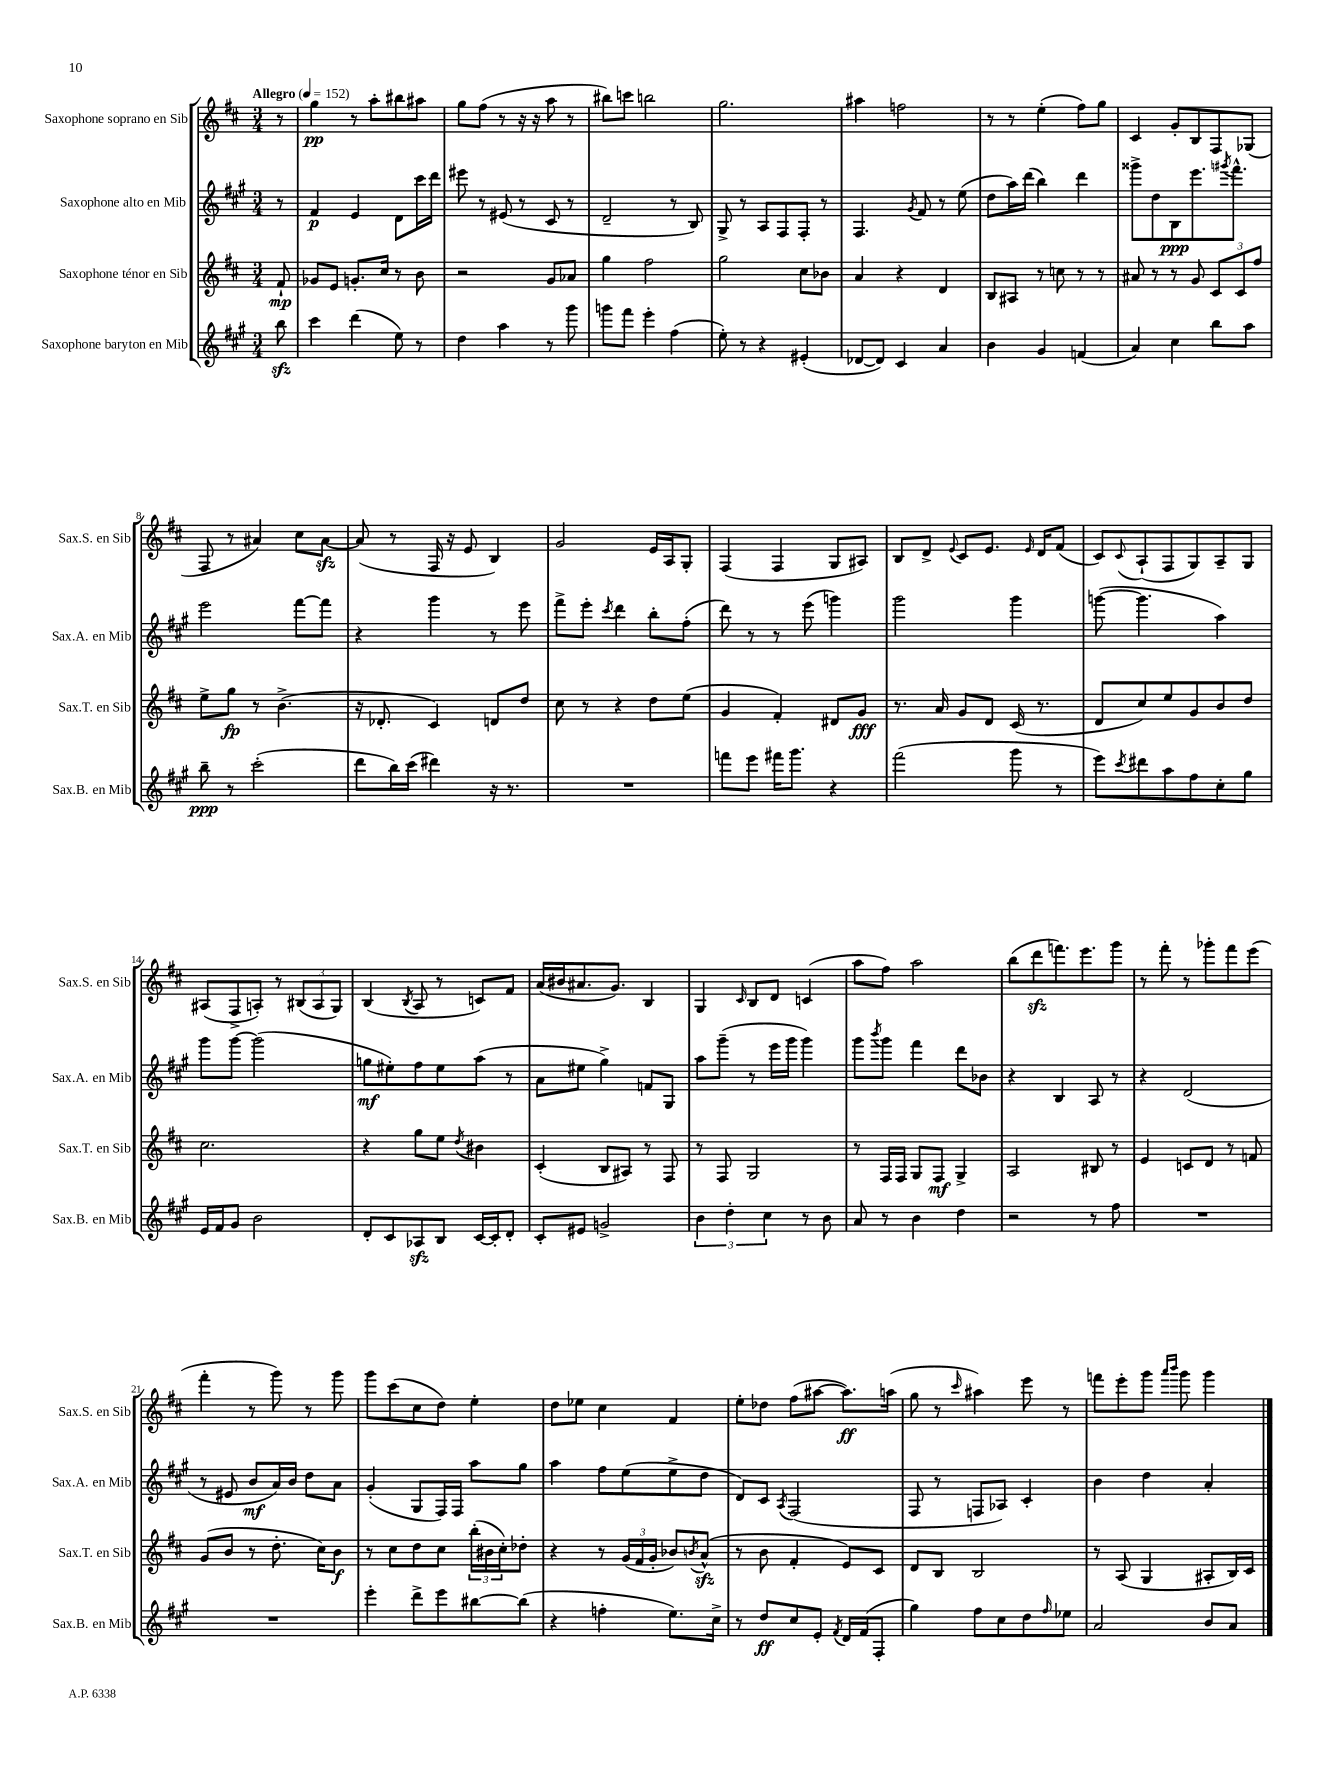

**kern	**kern	**kern	**kern
*staff4	*staff3	*staff2	*staff1
*clefG2	*clefG2	*clefG2	*clefG2
*k[f#c#g#]	*k[f#c#]	*k[f#c#g#]	*k[f#c#]
*M3/4	*M3/4	*M3/4	*M3/4
*MM152	*MM152	*MM152	*MM152
8bb	8f#`	8r	8r
=	=	=	=
4ccc#	8g-	4f#	4gg
.	8e	.	.
(4ddd	8.g'	4e	8r
.	.	.	8aa'
.	16cc#	.	.
8ee)	8r	8d	8bb#
8r	8b	16ccc#	8aa#
.	.	16ddd	.
=	=	=	=
4dd	2r	8eee#	8gg
.	.	8r	(8ff#
4aa	.	(8e#	8r
.	.	8r	16r
.	.	.	16r
8r	8g	8c#	8aa
8ggg#	8a-	8r	8r
=	=	=	=
8ggg	4gg	2d~	8bb#)
8fff#	.	.	8ccc
4eee'	2ff#	.	2bb
(4ff#	.	8r	.
.	.	8B)	.
=	=	=	=
8ee')	2gg	8G#^	2.gg
8r	.	8r	.
4r	.	8A	.
.	.	8F#	.
(4e#'	8cc#	8F#'	.
.	8b-	8r	.
=	=	=	=
[8d-	4a	4.F#	4aa#
8d-])	.	.	.
4c#	4r	.	2ff
.	.	8qg#	.
.	.	8f#	.
4a	4d	8r	.
.	.	(8ee	.
=	=	=	=
4b	8B	8dd	8r
.	8A#	16aa)	8r
.	.	(16ddd	.
4g#	8r	4bb)	(4ee'
.	8cc	.	.
(4f	8r	4ddd	8ff#)
.	8r	.	8gg
=	=	=	=
4a)	8a#	8ggg##^	4c#
.	8r	8dd	.
4cc#	8r	8B	8g'
.	8g	8.eee	8B
8bb	12c#	.	8F#
.	.	8qggg#	.
.	.	8.fff#^^	.
.	12c#	.	.
8aa	.	.	(8G-
.	12ff#	.	.
=	=	=	=
8bb~	8ee^	2eee	8F#
8r	8gg	.	8r
(2ccc#'	8r	.	4a#)
.	(4.b^	.	.
.	.	[8fff#	8cc#
.	.	8fff#]	[8a#
=	=	=	=
8ddd	16r	4r	(8a#]
.	8.d-'	.	.
16bb)	.	.	8r
(16ccc#	.	.	.
4ddd#)	4c#)	4ggg#	16F#
.	.	.	16r
.	.	.	8e
16r	8d	8r	4B)
8.r	.	.	.
.	8dd	8eee	.
=	=	=	=
2.r	8cc#	8fff#^	2g
.	8r	8eee'	.
.	.	8qccc#	.
.	4r	4ddd	.
.	8dd	8bb'	16e
.	.	.	16A
.	(8ee	(8ff#'	8G'
=	=	=	=
8fff	4g	8ddd)	(4F#
8eee	.	8r	.
16fff#	4f#')	8r	4F#
8.ggg#	.	.	.
.	.	(8eee	.
4r	8d#	4ggg)	8G
.	8g	.	8A#)
=	=	=	=
(2fff#	8.r	2ggg#	8B
.	.	.	8d^
.	16a	.	.
.	.	.	8qqe
.	8g	.	8c#
.	8d	.	8.e
8ggg#	(16c#	4ggg#	.
.	.	.	16qqe
.	8.r	.	16d
8r	.	.	(8f#
=	=	=	=
8eee)	8d	([8ggg	8c#)
8qccc#	.	.	8qqc#
8ddd#	8cc#)	4.ggg]	(8A`
8aa	8ee	.	8F#
8ff#	8g	.	8G)
8cc#'	8b	4aa)	8A~
8gg#	8dd	.	8G
=	=	=	=
16e	2.cc#	8ggg#	(8A#
16f#	.	.	.
8g#	.	[8ggg#	8F#^
2b	.	(2ggg#]	8A')
.	.	.	8r
.	.	.	(12B#
.	.	.	12A
.	.	.	12G)
=	=	=	=
8d'	4r	8gg	(4B
8c#	.	8ee#')	.
.	.	.	8qB
8A-	8gg	8ff#	8A
8B	8ee	8ee#	8r
.	8qdd	.	.
[16c#	4b#	(8aa	8c)
16c#']	.	.	.
8d'	.	8r	8f#
=	=	=	=
8c#'	(4c#'	8a	(16a
.	.	.	16b#
8e#	.	8ee#	8.a#
2g^	8B	4gg#^)	.
.	.	.	8.g)
.	8A#)	.	.
.	8r	8f	4B
.	8F#	8G#	.
=	=	=	=
6b	8r	8aa	4G
.	8F#	(8ggg#~	.
6dd'	.	.	.
.	.	.	16qqc#
.	2G	8r	8B
6cc#	.	.	.
.	.	16eee	8d
.	.	16ggg#	.
8r	.	4ggg#)	(4c
8b	.	.	.
=	=	=	=
8a	8r	8ggg#	8aa
.	.	8qbbb	.
8r	16F#	8ggg#	8ff#)
.	16F#	.	.
4b	8G	4fff#	2aa
.	8F#	.	.
4dd	4G^	8ddd	.
.	.	8b-	.
=	=	=	=
2r	2A	4r	(8bb
.	.	.	8ddd
.	.	4B	8.fff)
.	.	.	8.eee
8r	8B#	8A	.
8ff#	8r	8r	8ggg
=	=	=	=
2.r	4e	4r	8r
.	.	.	8fff#'
.	8c	(2d	8r
.	8d	.	8ggg-'
.	8r	.	8fff#
.	8f	.	(8eee
=	=	=	=
2.r	(8g	8r	4fff#'
.	8b	8e#	.
.	8r	8b	8r
.	8.dd'	16a)	8ggg)
.	.	16b	.
.	.	8dd	8r
.	16cc#)	.	.
.	8b	8a	8ggg
=	=	=	=
4eee'	8r	(4g#'	8ggg
.	8cc#	.	(8ccc#
8ddd^	8dd	8G#	8cc#
8eee	8cc#	16F#)	8dd)
.	.	16F#	.
[8bb#	(24bb'	8aa	4ee'
.	24b#	.	.
.	24cc#')	.	.
(8bb#]	8dd-'	8gg#	.
=	=	=	=
4r	4r	4aa	8dd
.	.	.	8ee-
4ff'	8r	8ff#	4cc#
.	(24g	(8ee	.
.	24f#	.	.
.	24g'	.	.
8.ee)	8b-)	8ee^	4f#
.	8qb	.	.
.	(8a^^	8dd	.
16cc#^	.	.	.
=	=	=	=
8r	8r	8d)	8ee'
8dd	8b	8c#	8dd-
.	.	8qA	.
8cc#	4f#'	(2F#	(8ff#
8e'	.	.	[8aa#
8qf#	.	.	.
16d	8e)	.	8.aa#])
(16f#	.	.	.
8F#'	8c#	.	.
.	.	.	(16aa
=	=	=	=
4gg#)	8d	8F#	8gg
.	8B	8r	8r
.	.	.	16qqccc#
8ff#	2B	8F	4aa#)
8cc#	.	8A-)	.
8dd	.	4c#'	8eee
16qqff#	.	.	.
8ee-	.	.	8r
=	=	=	=
2a	8r	4b	8fff
.	(8A	.	8eee'
.	4G	4dd	8ggg
.	.	.	16qqaaa
.	.	.	16qqbbb
.	.	.	8ggg
8b	8A#'	4a'	4ggg
8a	16B)	.	.
.	16c#	.	.
==	==	==	==
*-	*-	*-	*-
